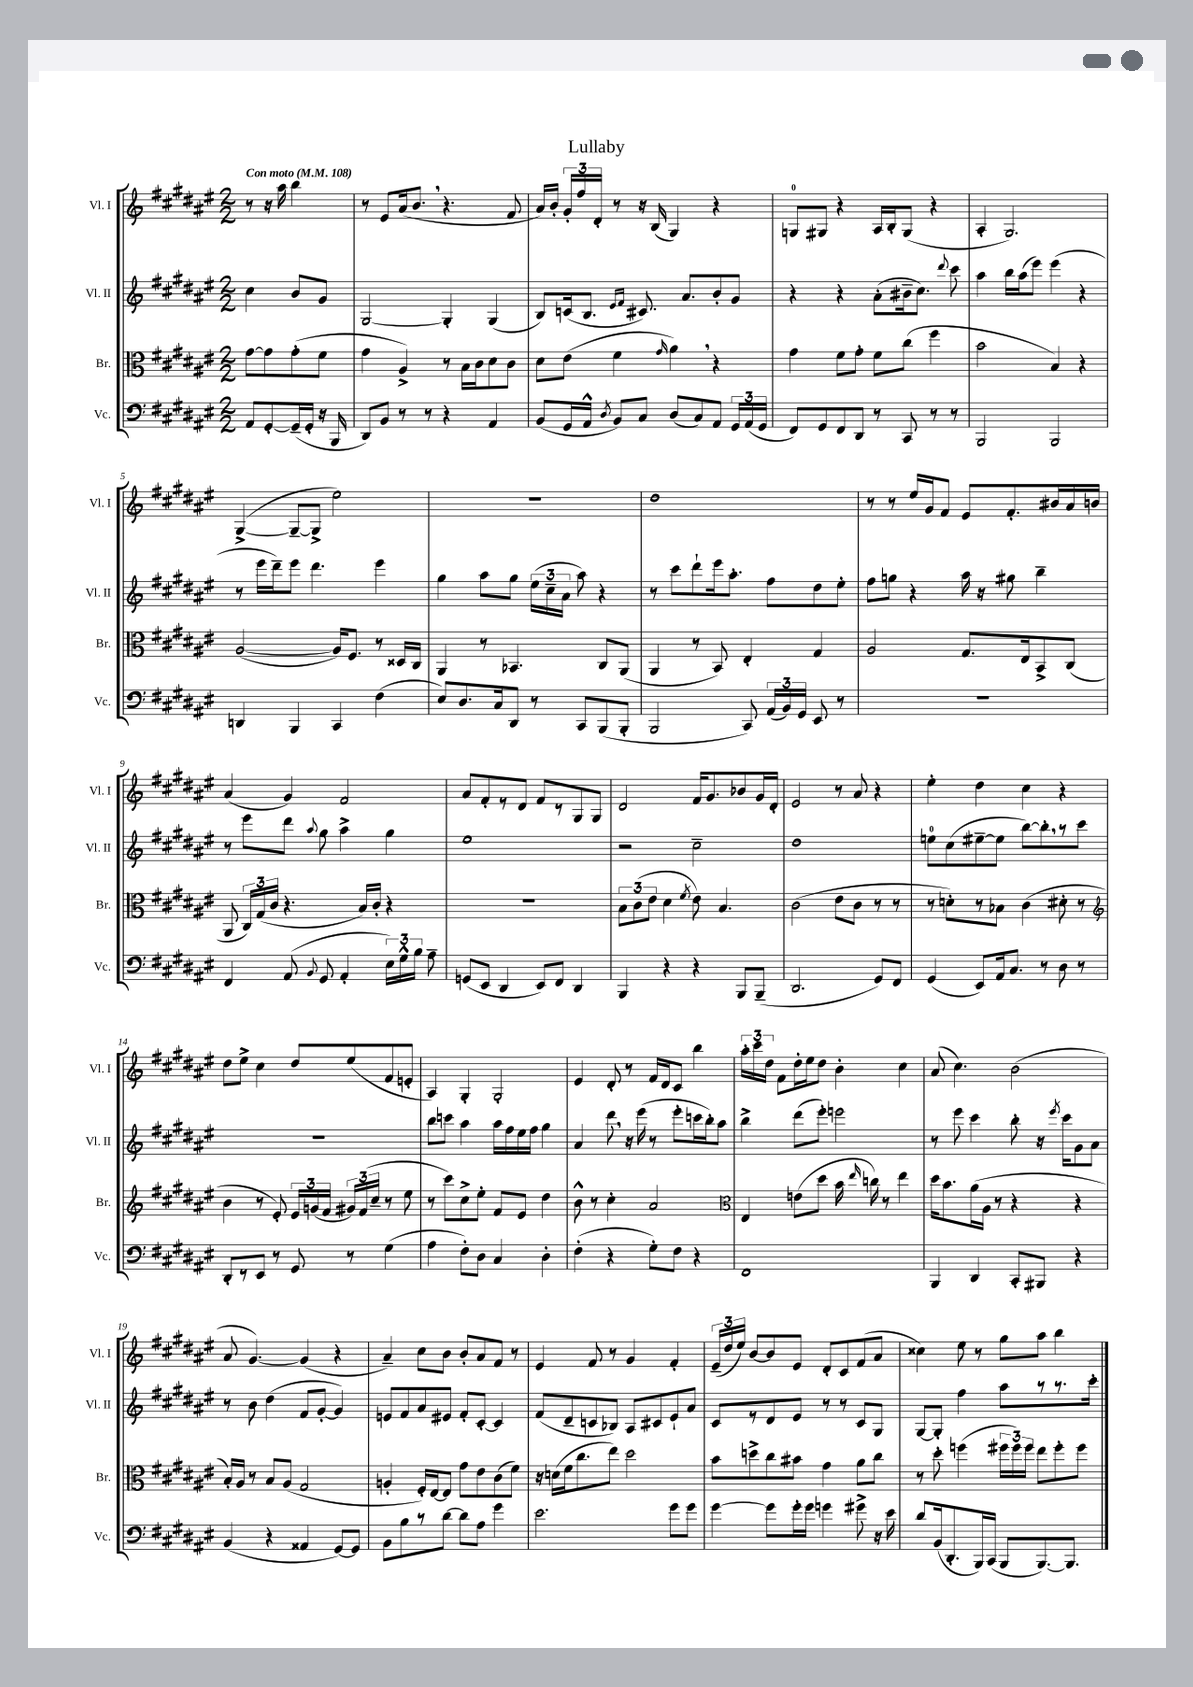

**kern	**kern	**kern	**kern
*staff4	*staff3	*staff2	*staff1
*clefF4	*clefC3	*clefG2	*clefG2
*k[f#c#g#d#a#e#]	*k[f#c#g#d#a#e#]	*k[f#c#g#d#a#e#]	*k[f#c#g#d#a#e#]
*M2/2	*M2/2	*M2/2	*M2/2
*MM108	*MM108	*MM108	*MM108
8AA#	[8g#	4cc#	8r
[8GG#'	8g#]	.	16r
.	.	.	16aa#
(16GG#~]	(8g#'	8b	4bb
16GG#'	.	.	.
16r	8f#	8g#	.
16BBB	.	.	.
=	=	=	=
8DD#)	4g#	[2G#	8r
8BB	.	.	8e#
8r	4A#^)	.	(16a#
.	.	.	8.b
8r	.	.	.
4r	8r	4G#']	4.r
.	16B	.	.
.	16c#	.	.
4AA#	8d#	(4G#	.
.	8c#	.	8f#
=	=	=	=
(8BB	8d#	8B)	16a#)
.	.	.	16b'
16GG#	(8e#	(16c	24g#'
.	.	.	24ff#
16AA#^^	.	8.B	.
.	.	.	24d#'
8qD#	.	.	.
8BB)	4f#	.	8r
.	.	16qqe#	.
.	.	16qqf#	.
8C#	.	8.c#)	16r
.	.	.	(16B
.	16qqg#	.	.
(8D#	4a#)	.	4G#)
.	.	8.a#	.
8C#)	.	.	.
8AA#	4r	8b'	4r
24GG#	.	8g#	.
(24AA#	.	.	.
24GG#	.	.	.
=	=	=	=
8FF#)	4g#	4r	8G
8GG#	.	.	8G#
8FF#	8f#	4r	4r
8DD#	8g#'	.	.
8r	8f#	(8a#'	16A#
.	.	.	16B'
8CC#	(8cc#	16b#~	(8G#
.	.	8.cc#)	.
8r	4ff#	.	4r
.	.	8qqddd#	.
8r	.	8ccc#	.
=	=	=	=
2BBB	2b	4aa#	4A#'
.	.	16bb	2.G#)
.	.	(16aa#	.
.	.	8eee#)	.
2BBB	4B)	(4eee#	.
.	4r	4r	.
=	=	=	=
4DD	([2A#	8r	([4G#^
.	.	16eee#	.
.	.	16ddd#~)	.
4BBB	.	8eee#	8G#~_
.	.	4.ddd#	8G#^]
4CC#	16A#])	.	2ee#)
.	8.F#	.	.
(4F#	8r	4eee#	.
.	16D##	.	.
.	16C#	.	.
=	=	=	=
8E#)	4AA#	4gg#	1r
8.D#	.	.	.
.	8r	8aa#	.
16C#	.	.	.
8DD#	4.BB-	8gg#	.
8r	.	(24ee#	.
.	.	24cc#~	.
.	.	24a#	.
8CC#	.	8aa#)	.
(8BBB	8C#	4r	.
8BBB'	(8AA#	.	.
=	=	=	=
2BBB	4AA#	8r	1dd#
.	.	8ccc#	.
.	8r	8ddd#`	.
.	8BB)	16eee#	.
.	.	8.aa#'	.
8CC#)	4E#'	.	.
(24AA#	.	8ff#	.
24BB)	.	.	.
24GG#	.	.	.
8EE#	4G#	8dd#	.
8r	.	8ee#'	.
=	=	=	=
1r	2A#	8ff#	8r
.	.	8gg	8r
.	.	4r	16ee#
.	.	.	16g#
.	.	.	8f#
.	8.G#	16aa#	8e#
.	.	16r	.
.	.	8gg#	8.f#'
.	16E#	.	.
.	8BB^	4bb~	.
.	.	.	16b#
.	(8C#	.	16a#
.	.	.	16b
=	=	=	=
4FF#	8AA#	8r	(4a#
.	24C#)	8eee#	.
.	(24G#	.	.
.	24c#	.	.
(8AA#	4.r	8ddd#	4g#)
8qqBB	.	8qqaa#	.
8GG#	.	8gg#	.
4AA#'	.	4aa#^	2f#
.	16B)	.	.
.	16c#'	.	.
24E#)	4r	4gg#	.
24G#^^	.	.	.
24B	.	.	.
8A#~	.	.	.
=	=	=	=
(8GG	1r	1ee#	8a#
8EE#	.	.	8f#'
4DD#	.	.	8r
.	.	.	8d#
8EE#)	.	.	8f#
8FF#	.	.	8r
4DD#	.	.	8G#
.	.	.	8G#
=	=	=	=
4BBB	12B	2r	2d#
.	(12c#	.	.
.	12e#	.	.
4r	4d#	.	.
.	8qf#	.	.
4r	8e#)	2cc#~	16f#
.	.	.	8.g#
.	4.B	.	.
8BBB	.	.	8b-
(8BBB~	.	.	16g#
.	.	.	16d#'
=	=	=	=
2.DD#	(2c#	1dd#	2e#
.	8e#	.	8r
.	8c#	.	8a#
8GG#)	8r	.	4r
8FF#	8r	.	.
=	=	=	=
(4GG#	8r	8ee	4ee#'
.	8d')	(8cc#	.
8EE#)	8r	[8ee#~	4dd#
16AA#	8B-	8ee#]	.
8.C#	.	.	.
.	(4c#	[8bb)	4cc#
8r	.	8bb']	.
8D#	8d#'	8r	4r
8r	8r	8ccc#	.
=	=	=	=
*	*clefG2	*	*
8DD#'	4b	1r	8dd#
8r	.	.	8ee#^
8EE#	8r	.	4cc#
8r	8e#')	.	.
8GG#	24e#	.	8dd#
.	(24g	.	.
.	24f#	.	.
8r	24g#)	.	(8ee#
.	(24f#	.	.
.	24cc#~	.	.
(4G#	8r	.	8f#
.	8ee#	.	8e'
=	=	=	=
4A#	8r	8bb	4A#)
.	8ccc#)	8ccc	.
8F#')	8cc#^	4aa#	4G#'
8D#	8ee#'	.	.
4C#	8f#	16aa#	2G#'
.	.	16ff#	.
.	8e#	16ee#	.
.	.	16ff#	.
4D#'	4dd#	4gg#	.
=	=	=	=
(4F#'	8b^^	4a#	4e#
.	8r	.	.
4r	4cc#'	8ddd#	8d#'
.	.	16r	8r
.	.	(16eee#	.
8G#')	2a#	8r	16f#
.	.	.	16d#
8F#	.	8eee#'	8c#
4r	.	16ccc	4bb
.	.	16bb')	.
.	.	8aa#	.
=	=	=	=
*	*clefC3	*	*
1FF#	4E#	4bb^	24aa#'
.	.	.	24ccc#
.	.	.	24dd#
.	.	.	8f#
.	(8e	(8ddd#	16dd#'
.	.	.	16ee#
.	8dd#	8eee#')	8dd#
.	16b	2eee	4b'
.	16qqee#	.	.
.	16cc)	.	.
.	8r	.	.
.	4ee#	.	4cc#
=	=	=	=
4BBB	16dd#	8r	(8a#
.	8.b	.	.
.	.	8eee#	4.cc#)
4DD#	(16a#	4ccc#	.
.	16A#	.	.
.	8r	.	.
8CC#'	4r	8bb'	(2b
8BBB#	.	16r	.
.	.	8qeee#	.
.	.	16ccc#	.
4r	4r	8g#	.
.	.	8a#	.
=	=	=	=
(4BB	16B')	8r	8a#
.	16A#	.	.
.	8r	8b	[4.g#)
4r	8B	(4dd#	.
.	(8A#	.	.
4AA##	2G#	8f#	(4g#]
.	.	[8g#'	.
[8GG#)	.	4g#])	4r
8GG#]	.	.	.
=	=	=	=
8BB	4A'	8e	4a#~)
8B	.	8f#	.
8r	16F#')	8a#	8cc#
.	[16E#	.	.
[8d#	8E#]	8e#	8b
8d#]	8g#	8f#'	8b'
8A#	8e#	[8c#'	8a#
4g#	(8c#	4c#]	8f#
.	8f#)	.	8r
=	=	=	=
2.e#	16r	(8f#	4e#
.	(16d	.	.
.	16f#	8d#~	.
.	8.cc#	.	.
.	.	8c	8f#
.	8ee#)	8B-)	8r
.	2dd#	8A#	4g#
.	.	8c#	.
8g#	.	8e#`	4f#'
8g#	.	8a#	.
=	=	=	=
[4g#	8b	8c#	(24e#~
.	.	.	24dd#
.	.	.	24ee#)
.	8dd^	8r	[8b
8g#]	8cc#	8d#	8b]
16g#'	8b#	8e#	8e#
16g#	.	.	.
4g	4g#	8r	8d#'
.	.	8r	8c#
8g#^	8a#	8c#	(8f#
16r	8cc#	8G#	8a#
16e#	.	.	.
=	=	=	=
8d#	8r	[8G#	4cc##)
(16BB	8dd#'	8G#']	.
8.DD#'	.	.	.
.	(4ff	4ff#	8ee#
16BBB)	.	.	8r
(16CC#	.	.	.
8BBB	24ff#	8aa#	8gg#
.	24ff#)	.	.
.	24ff#	.	.
[8.BBB)	8ee#	8r	8aa#
.	8ff#'	8.r	4bb
8.BBB]	.	.	.
.	8ff#	.	.
.	.	16ccc#'	.
==	==	==	==
*-	*-	*-	*-
